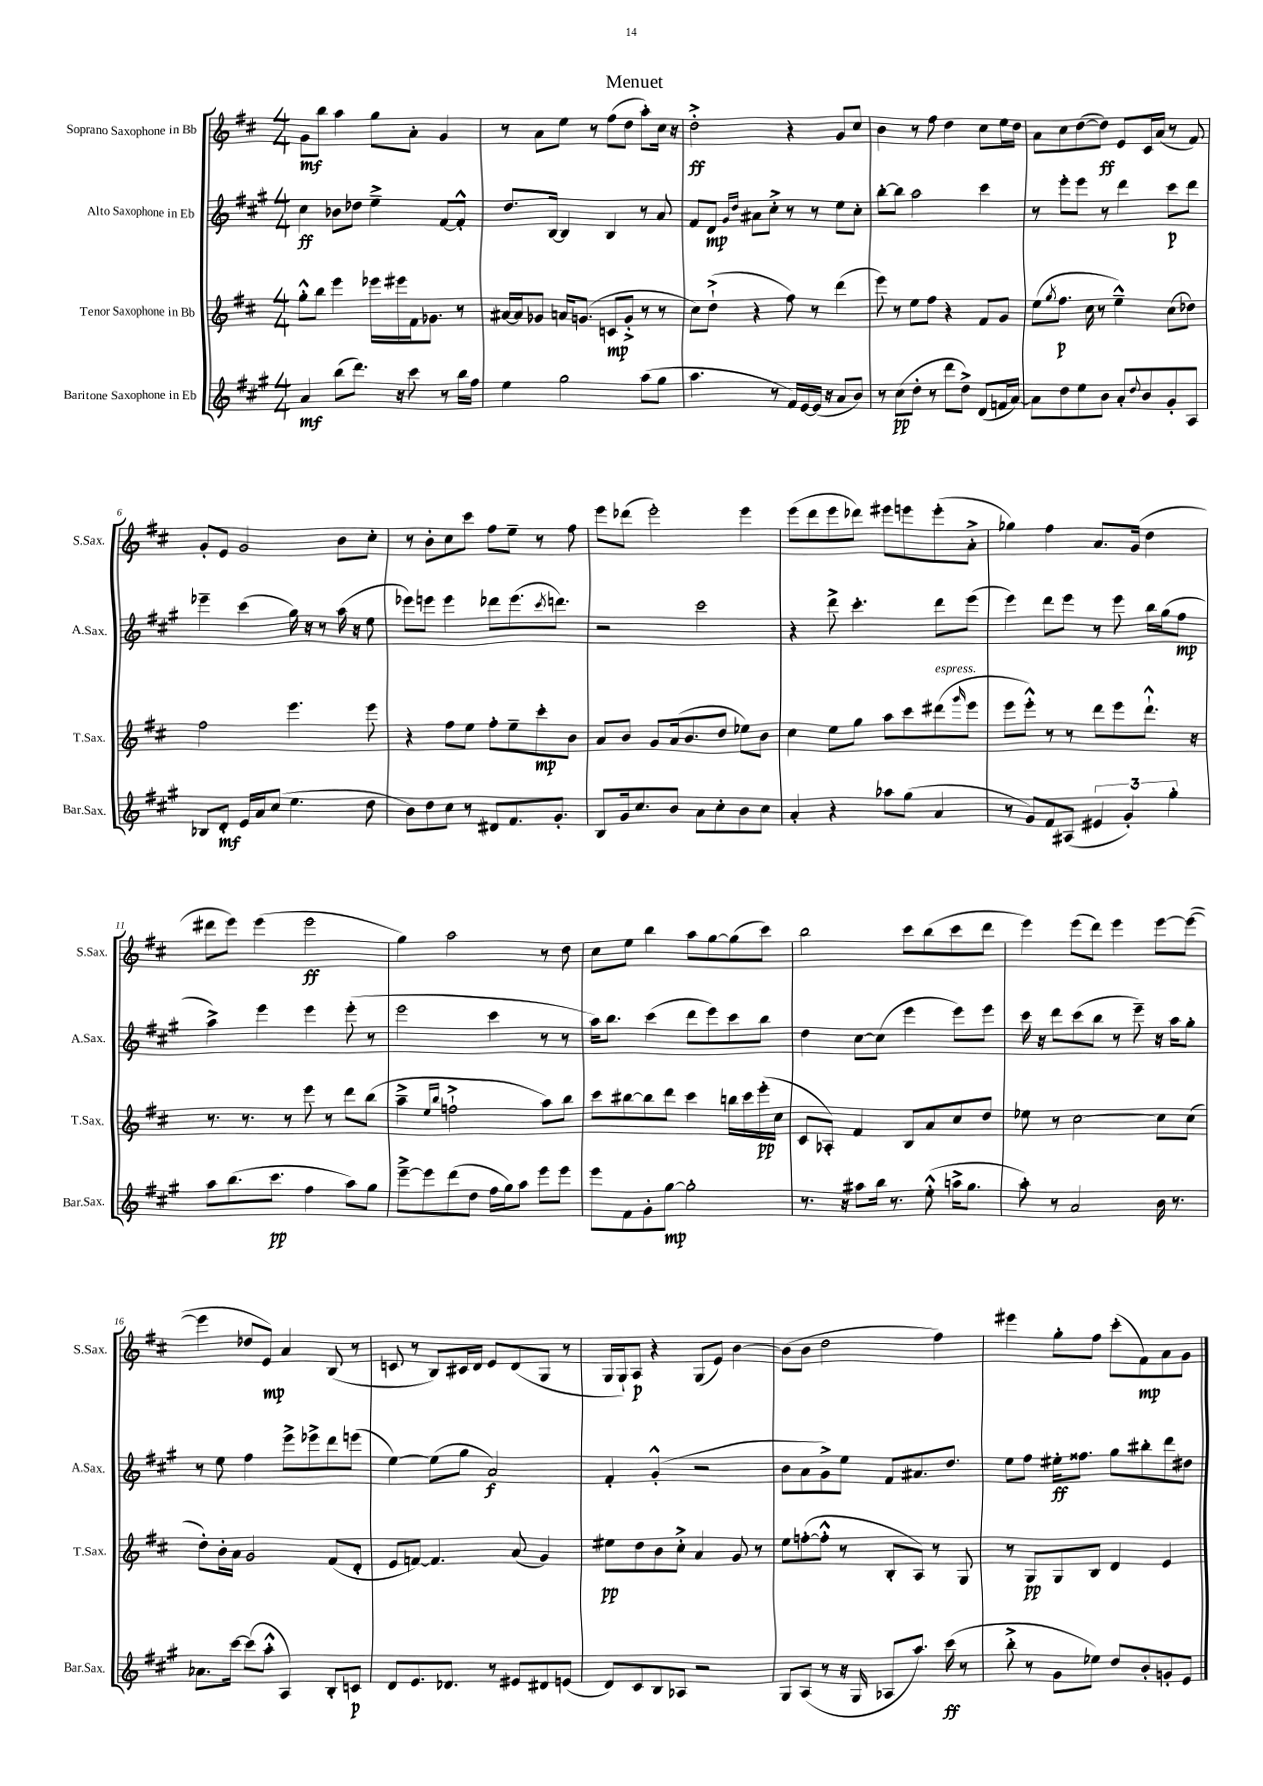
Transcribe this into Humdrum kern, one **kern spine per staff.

**kern	**dynam	**kern	**dynam	**kern	**dynam	**kern	**dynam
*part4	*part4	*part3	*part3	*part2	*part2	*part1	*part1
*staff4	*staff4	*staff3	*staff3	*staff2	*staff2	*staff1	*staff1
*I"Baritone Saxophone in Eb	*	*I"Tenor Saxophone in Bb	*	*I"Alto Saxophone in Eb	*	*I"Soprano Saxophone in Bb	*
*I'Bar.Sax.	*	*I'T.Sax.	*	*I'A.Sax.	*	*I'S.Sax.	*
*clefG2	*	*clefG2	*	*clefG2	*	*clefG2	*
*k[f#c#g#]	*	*k[f#c#]	*	*k[f#c#g#]	*	*k[f#c#]	*
*M4/4	*	*M4/4	*	*M4/4	*	*M4/4	*
=1	=1	=1	=1	=1	=1	=1	=1
4a/	mf	8gg'^^\L	.	4cc#\	ff	8g\L	mf
.	.	8bb\J	.	.	.	8bb\J	.
(8bb\L	.	4eee\	.	8b-X\L	.	4aa\	.
8.ddd\J)	.	.	.	8dd-X\J	.	.	.
.	.	16eee-X\LL	.	4ee~^\	.	8gg\L	.
16r	.	16eee#X\	.	.	.	.	.
8ccc#\	.	16f#\J	.	.	.	8a'\J	.
.	.	8.g-X\J	.	.	.	.	.
8r	.	.	.	[8f#/L	.	4g/	.
16bb\LL	.	8r	.	8f#'^^/J]	.	.	.
16ff#\JJ	.	.	.	.	.	.	.
=2	=2	=2	=2	=2	=2	=2	=2
4ee\	.	[16a#X/LL	.	8.dd/L	.	8r	.
.	.	16a#/J]	.	.	.	.	.
.	.	8g-X/J	.	.	.	8a\L	.
.	.	.	.	[16B/Jk	.	.	.
2gg#\	.	16an/KL	.	4B/]	.	8ee\J	.
.	.	(8.gn/J	.	.	.	.	.
.	.	.	.	.	.	8r	.
.	.	8cn/L	mp	4B/	.	(8ff#\L	.
.	.	8g'^/J	.	.	.	8dd\J	.
(8aa\L	.	8r	.	8r	.	8aa'\L)	.
8gg#\J	.	8r	.	8a/	.	16cc#\Jk	.
.	.	.	.	.	.	16r	.
=3	=3	=3	=3	=3	=3	=3	=3
4.aa\	.	8cc#\L)	.	8f#/L	.	2dd'^\	ff
.	.	(8dd`^\J	.	8d/J	mp	.	.
.	.	.	.	16qqg#/LL	.	.	.
.	.	.	.	16qqdd/JJ	.	.	.
.	.	4r	.	8a#X\L	.	.	.
8r	.	.	.	8cc#'^\J	.	.	.
16f#/LL)	.	8ff#\)	.	8r	.	4r	.
[16e/	.	.	.	.	.	.	.
(16e/JJ]	.	8r	.	8r	.	.	.
16r	.	.	.	.	.	.	.
8a/L	.	(4ddd\	.	8ee\L	.	8g/L	.
8b/J)	.	.	.	8cc#'\J	.	8cc#/J	.
=4	=4	=4	=4	=4	=4	=4	=4
8r	.	8eee\)	.	[8bb'\L	.	4b\	.
(8cc#\L	pp	8r	.	8bb\J]	.	.	.
8dd'\J	.	8ee\L	.	2aa\	.	8r	.
8r	.	8ff#\J	.	.	.	8ff#\	.
8ddd\L	.	4r	.	.	.	4dd\	.
8dd^\J)	.	.	.	.	.	.	.
(8d/L	.	8f#/L	.	4ccc#\	.	8cc#\L	.
16fn/L	.	8g/J	.	.	.	16ee\L	.
[16a/JJ)	.	.	.	.	.	16dd\JJ	.
=5	=5	=5	=5	=5	=5	=5	=5
8a\L]	.	(8ee\L	.	8r	.	8a\L	.
.	.	8qgg/	.	.	.	.	.
8dd\	.	8.ff#\J	p	8eee'\L	.	8cc#\	.
8ee\	.	.	.	8eee\J	.	([8dd\	.
.	.	16cc#\	.	.	.	.	.
8b\J	.	8r	.	8r	.	8dd\J])	ff
8a'/L	.	4ee~^^\)	.	4ddd\	.	8e/L	.
8qqdd/	.	.	.	.	.	.	.
8b/	.	.	.	.	.	16c#/L	.
.	.	.	.	.	.	(16a/JJ	.
8g#'/	.	(8cc#\L	.	8ccc#\L	p	8r	.
8A/J	.	8dd-X\J)	.	8ddd\J	.	8f#/)	.
!!LO:LB:g=z
=6	=6	=6	=6	=6	=6	=6	=6
8B-X/L	.	2ff#\	.	4eee-X~\	.	8g'/L	.
8d'/J	mf	.	.	.	.	8e/J	.
16e/LL	.	.	.	(4ccc#\	.	2g/	.
16a/J	.	.	.	.	.	.	.
(8cc#/J	.	.	.	.	.	.	.
4.ee\	.	4.eee\	.	16gg#\)	.	.	.
.	.	.	.	16r	.	.	.
.	.	.	.	8r	.	.	.
.	.	.	.	(16aa\	.	8b\L	.
.	.	.	.	16r	.	.	.
8dd\	.	8eee\	.	8ee\	.	8cc#'\J	.
=7	=7	=7	=7	=7	=7	=7	=7
8b\L)	.	4r	.	8eee-X\L)	.	8r	.
8dd\	.	.	.	8eeen\J	.	8b'\L	.
8cc#\J	.	8ff#\L	.	4eee\	.	8cc#\	.
8r	.	8ee\J	.	.	.	8ccc#\J	.
8d#X/L	.	8ff#'\L	.	8ddd-X\L	.	8ff#\L	.
8.f#/	.	8ee~\	.	(8.eee\	.	8ee~\J	.
.	.	8ccc#'\	mp	.	.	8r	.
.	.	.	.	8qccc#/	.	.	.
8.g#'/J	.	.	.	8.dddn\J)	.	.	.
.	.	8b\J	.	.	.	8ff#\	.
=8	=8	=8	=8	=8	=8	=8	=8
8B/L	.	8a/L	.	2r	.	8eee\L	.
16g#/k	.	8b/J	.	.	.	(8ddd-X\J	.
8.cc#/	.	.	.	.	.	.	.
.	.	8g/L	.	.	.	2eee'\)	.
8b/J	.	(16a/k	.	.	.	.	.
.	.	8.b/	.	.	.	.	.
8a\L	.	.	.	2ccc#\	.	.	.
8cc#'\	.	8dd/J	.	.	.	.	.
8b\	.	8ee-X\L)	.	.	.	4eee\	.
8cc#\J	.	8b\J	.	.	.	.	.
=9	=9	=9	=9	=9	=9	=9	=9
4a'/	.	4cc#\	.	4r	.	(8eee\L	.
.	.	.	.	.	.	8ddd\	.
4r	.	8ee\L	.	8ddd^\	.	8eee\	.
.	.	8gg\J	.	4.ccc#'\	.	8ddd-X\J)	.
8aa-X\L	.	8aa\L	.	.	.	8eee#X\L	.
(8gg#\J	.	8ccc#\	.	.	.	8eeen\	.
!	!	!LO:TX:a:i:t=espress.	!	!	!	!	!
4a/	.	(8ddd#X\	.	8ddd\L	.	(8eee'\	.
.	.	16qqggg/	.	.	.	.	.
.	.	8eee\J	.	(8eee\J	.	8a'^\J	.
=10	=10	=10	=10	=10	=10	=10	=10
8r	.	8eee\L	.	4eee\)	.	4gg-X\)	.
8g#/L)	.	8eee'^^\J)	.	.	.	.	.
8f#/	.	8r	.	8ddd\L	.	4ff#\	.
(8A#X/J	.	8r	.	8eee\J	.	.	.
6e#X/	.	8ddd\L	.	8r	.	8.a/L	.
.	.	8eee\	.	8eee\	.	.	.
6g#'/)	.	.	.	.	.	.	.
.	.	.	.	.	.	(16g/Jk	.
.	.	8.ddd`^^\J	.	16bb\LL	.	4dd\	.
.	.	.	.	(16gg#\J	.	.	.
6gg#'\	.	.	.	.	.	.	.
.	.	.	.	8ff#\J	mp	.	.
.	.	16r	.	.	.	.	.
!!LO:LB:g=z
=11	=11	=11	=11	=11	=11	=11	=11
8aa\L	.	8.r	.	4aa^\)	.	8ddd#X\L	.
(8.bb\	.	.	.	.	.	8eee\J)	.
.	.	8.r	.	.	.	.	.
.	.	.	.	4eee\	.	(4eee\	.
8.ccc#\J	pp	.	.	.	.	.	.
.	.	8r	.	.	.	.	.
4ff#\	.	8eee\	.	4eee\	.	2eee\	ff
.	.	8r	.	.	.	.	.
8aa\L)	.	8ddd\L	.	(8eee'\	.	.	.
8gg#\J	.	(8bb\J	.	8r	.	.	.
=12	=12	=12	=12	=12	=12	=12	=12
[8eee~^\L	.	4aa~^\	.	2eee\	.	4gg\)	.
8eee\]	.	.	.	.	.	.	.
.	.	16qqee/LL	.	.	.	.	.
.	.	16qqbb/JJ	.	.	.	.	.
(8ddd\	.	2ffn`^\	.	.	.	2aa\	.
8dd\J	.	.	.	.	.	.	.
16ff#\LL	.	.	.	4ccc#\	.	.	.
16gg#\J)	.	.	.	.	.	.	.
8aa\J	.	.	.	.	.	.	.
8eee\L	.	8aa\L)	.	8r	.	8r	.
8eee\J	.	8bb\J	.	8r	.	8dd\	.
=13	=13	=13	=13	=13	=13	=13	=13
8eee\L	.	8ccc#\L	.	16aa\KL)	.	8cc#\L	.
.	.	.	.	8.bb\J	.	.	.
8f#\	.	[8bb#X\	.	.	.	8ee\J	.
8g#'\	.	8bb#\]	.	(4ccc#\	.	4bb\	.
[8gg#\J	mp	8ddd\J	.	.	.	.	.
2gg#'\]	.	4ccc#\	.	8ddd\L	.	8aa\L	.
.	.	.	.	8eee\)	.	[8gg\	.
.	.	16bbn\LL	.	8ccc#\	.	(8gg\]	.
.	.	16ccc#\	.	.	.	.	.
.	.	(16eee'\	pp	8bb\J	.	8ccc#\J)	.
.	.	16cc#\JJ	.	.	.	.	.
=14	=14	=14	=14	=14	=14	=14	=14
8.r	.	8c#/L	.	4dd\	.	2bb\	.
.	.	8A-X'/J)	.	.	.	.	.
16r	.	.	.	.	.	.	.
8aa#X\L	.	4f#/	.	[8cc#\L	.	.	.
16bb\Jk	.	.	.	(8cc#\J]	.	.	.
8.r	.	.	.	.	.	.	.
.	.	8B/L	.	4eee\	.	8ccc#\L	.
(8ee'^^\	.	8a/	.	.	.	(8bb\	.
16aan^\KL	.	8cc#/	.	8eee\L)	.	8ccc#\	.
8.gg#\J	.	.	.	.	.	.	.
.	.	8dd/J	.	8eee\J	.	8ddd\J	.
=15	=15	=15	=15	=15	=15	=15	=15
8aa'\)	.	8ee-X\	.	16ccc#\	.	4eee\)	.
.	.	.	.	16r	.	.	.
8r	.	8r	.	8ddd\L	.	.	.
2a/	.	[2cc#\	.	(8ccc#\	.	(8eee\L	.
.	.	.	.	8bb\J	.	8ddd\J)	.
.	.	.	.	8r	.	4eee\	.
.	.	.	.	8eee~\)	.	.	.
16b\	.	8cc#\L]	.	16r	.	[8eee\L	.
8.r	.	.	.	16aa\KL	.	.	.
.	.	(8cc#\J	.	8gg#'\J	.	(8eee\J_	.
!!LO:LB:g=z
=16	=16	=16	=16	=16	=16	=16	=16
8.a-X\L	.	8dd'\L)	.	8r	.	4eee\]	.
.	.	16b'\L	.	8ee\	.	.	.
[16ccc#\Jk	.	16a\JJ	.	.	.	.	.
(8ccc#\L]	.	2g/	.	4ff#\	.	8dd-X/L	.
8aa'^^\J	.	.	.	.	.	8e/J)	mp
4A/)	.	.	.	8eee^\L	.	4a/	.
.	.	.	.	8eee-X^\	.	.	.
8B'/L	.	(8f#/L	.	8ddd\	.	(8B/	.
8cn/J	p	8d'/J	.	(8eeen\J	.	8r	.
=17	=17	=17	=17	=17	=17	=17	=17
8d/L	.	8e/L	.	[4ee\)	.	8cn/	.
8.e/	.	[8fn/J)	.	.	.	8r	.
.	.	4.f/]	.	(8ee\L]	.	8B/L)	.
8.d-X/J	.	.	.	.	.	.	.
.	.	.	.	8gg#\J	.	16c#X/L	.
.	.	.	.	.	.	16d/JJ	.
8r	.	.	.	2a/)	f	8e/L	.
8e#X/L	.	(8a/	.	.	.	(8d/	.
8d#X/	.	4g/)	.	.	.	8G/J	.
(8en/J	.	.	.	.	.	8r	.
=18	=18	=18	=18	=18	=18	=18	=18
8d/L)	.	8ee#X\L	pp	4f#'/	.	16G/LL	.
.	.	.	.	.	.	16G`/J)	.
8c#/	.	8dd\	.	.	.	8A/J	p
8B/	.	8b\	.	(4g#'^^/	.	4r	.
8A-X/J	.	8cc#'^\J	.	.	.	.	.
2r	.	4a/	.	2r	.	(8G/L	.
.	.	.	.	.	.	8e/J)	.
.	.	8g/	.	.	.	[4b\	.
.	.	8r	.	.	.	.	.
=19	=19	=19	=19	=19	=19	=19	=19
8G#/L	.	8ee\L	.	8b\L	.	(8b\L]	.
(8A/J	.	([8ffn'\	.	8a\	.	8b\J	.
8r	.	8ff'^^\J]	.	8g#^\)	.	2dd\	.
16r	.	8r	.	8ee\J	.	.	.
16G#/	.	.	.	.	.	.	.
8A-X/L	.	8B'/L	.	8f#/L	.	.	.
8.aa/J)	.	8A/J)	.	8.a#X/	.	.	.
.	.	8r	.	.	.	4ff#\)	.
(16ccc#\	ff	.	.	8.dd/J	.	.	.
8r	.	8G/	.	.	.	.	.
=20	=20	=20	=20	=20	=20	=20	=20
8bb'^\	.	8r	.	8ee\L	.	4eee#X\	.
8r	.	8G/L	pp	8ff#\J	.	.	.
8g#\L	.	8G/	.	16ee#X'\KL	ff	8gg'\L	.
.	.	.	.	8.ff##X\J	.	.	.
8ee-X\J)	.	8B/J	.	.	.	8ff#\J	.
8dd/L	.	4d/	.	8gg#\L	.	(8ccc#'\L	.
8b'/	.	.	.	8bb#X'\	.	8f#\)	mp
8gn'/	.	4e/	.	8ddd\	.	8a\	.
8e/J	.	.	.	8dd#X\J	.	8g\J	.
==	==	==	==	==	==	==	==
*-	*-	*-	*-	*-	*-	*-	*-
